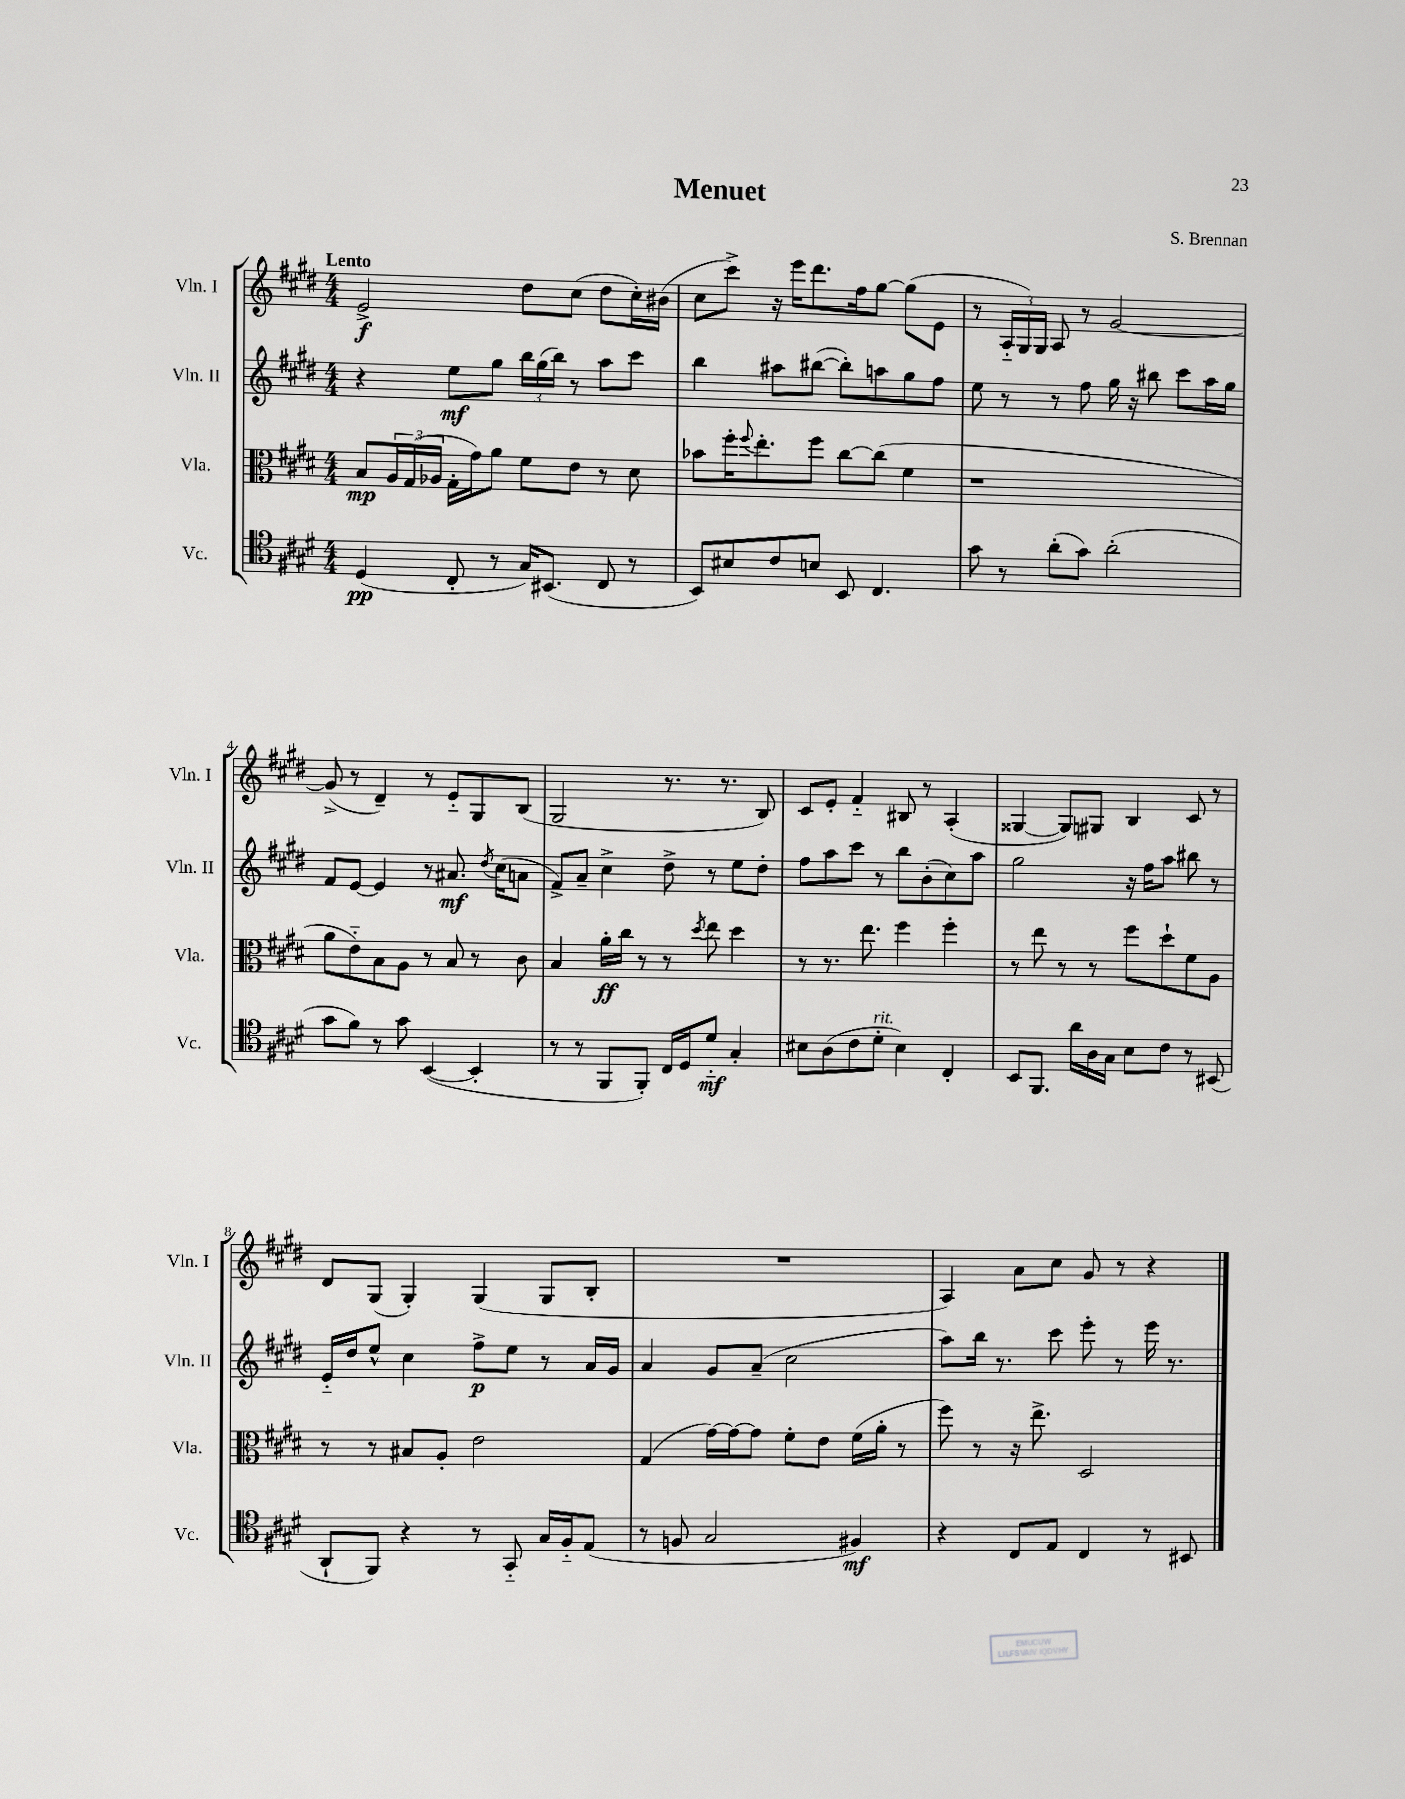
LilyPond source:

\header { title = "Menuet" composer = "S. Brennan" }
<<
\new StaffGroup <<
\new Staff = "s0" \with { instrumentName = "Vln. I" shortInstrumentName = "Vln. I" } {
    \clef treble \key e \major \numericTimeSignature \time 4/4 \tempo "Lento"
    e'2->\f dis''8 cis''8( dis''8 cis''16-.) bis'16( |
    cis''8 cis'''8->) r16 e'''16 dis'''8. fis''16 gis''8~ gis''8( e'8 |
    r8 \tuplet 3/2 { a16-_ gis16) gis16 } a8 r8 gis'2~ |
    gis'8->( r8 dis'4--) r8 e'8-_ gis8 b8( |
    gis2 r8. r8. b8) |
    cis'8 e'8-. fis'4-_ bis8 r8 a4-.( |
    gisis4~ gisis8) gis8 b4 cis'8 r8 |
    dis'8 gis8( gis4-.) gis4( gis8 b8-. |
    R1 |
    a4) a'8 cis''8 gis'8 r8 r4 \bar "|." |
}
\new Staff = "s1" \with { instrumentName = "Vln. II" shortInstrumentName = "Vln. II" } {
    \clef treble \key e \major \numericTimeSignature \time 4/4
    r4 e''8\mf gis''8 \tuplet 3/2 { b''16 gis''16( b''16) } r8 a''8 cis'''8 |
    b''4 ais''8 bis''8~( bis''8-.) a''8 gis''8 fis''8 |
    e''8 r8 r8 fis''8 gis''16 r16 bis''8 cis'''8 a''16 gis''16 |
    fis'8 e'8~ e'4 r8 ais'8.\mf \acciaccatura { dis''8 } cis''16( a'8 |
    fis'8->) a'8-- cis''4-> dis''8-> r8 e''8 dis''8-. |
    fis''8 a''8 cis'''8 r8 b''8 b'8-.( cis''8) a''8 |
    gis''2 r16 fis''16 a''8 bis''8 r8 |
    e'16-_ dis''16 e''8-^ cis''4 fis''8->\p e''8 r8 a'16 gis'16 |
    a'4 gis'8 a'8--( cis''2 |
    a''8) b''16 r8. cis'''8 e'''8-. r8 e'''16 r8. \bar "|." |
}
\new Staff = "s2" \with { instrumentName = "Vla." shortInstrumentName = "Vla." } {
    \clef alto \key e \major \numericTimeSignature \time 4/4
    b8\mp \tuplet 3/2 { a16 gis16( aes16 } gis16-. gis'16) a'8 fis'8 e'8 r8 dis'8 |
    bes'8 fis''16-. \appoggiatura { fis''8 } e''8.-. fis''8 cis''8~ cis''8( fis'4 |
    r1 |
    a'8 e'8-_) b8 a8 r8 b8 r8 cis'8 |
    b4 a'16-.\ff cis''16 r8 r8 \acciaccatura { dis''8 } e''8 dis''4 |
    r8 r8. e''8. fis''4 fis''4-. |
    r8 e''8 r8 r8 fis''8 dis''8-! fis'8 a8 |
    r8 r8 bis8 a8-. e'2 |
    gis4( gis'16~) gis'16~ gis'8 fis'8-. e'8 fis'16( a'16-. r8 |
    fis''8) r8 r16 e''8.-> dis2 \bar "|." |
}
\new Staff = "s3" \with { instrumentName = "Vc." shortInstrumentName = "Vc." } {
    \clef tenor \key e \major \numericTimeSignature \time 4/4
    dis4\pp( cis8-. r8 gis16) bis,8.( cis8 r8 |
    b,8) bis8 cis'8 b8 b,8 cis4. |
    gis'8 r8 a'8-.( gis'8) a'2-.( |
    gis'8 fis'8) r8 gis'8 b,4~( b,4-. |
    r8 r8 fis,8 fis,8-.) cis16 dis16 dis'8-_\mf gis4-. |
    bis8 a8( cis'8 dis'8-.^\markup { \italic "rit." } bis4) cis4-. |
    b,8 fis,8. a'16 a16 gis16 b8 cis'8 r8 bis,8( |
    a,8-! fis,8) r4 r8 gis,8-_ gis16 fis16-_ e8( |
    r8 f8 gis2 fis4\mf) |
    r4 cis8 e8 cis4 r8 bis,8 \bar "|." |
}
>>
>>
